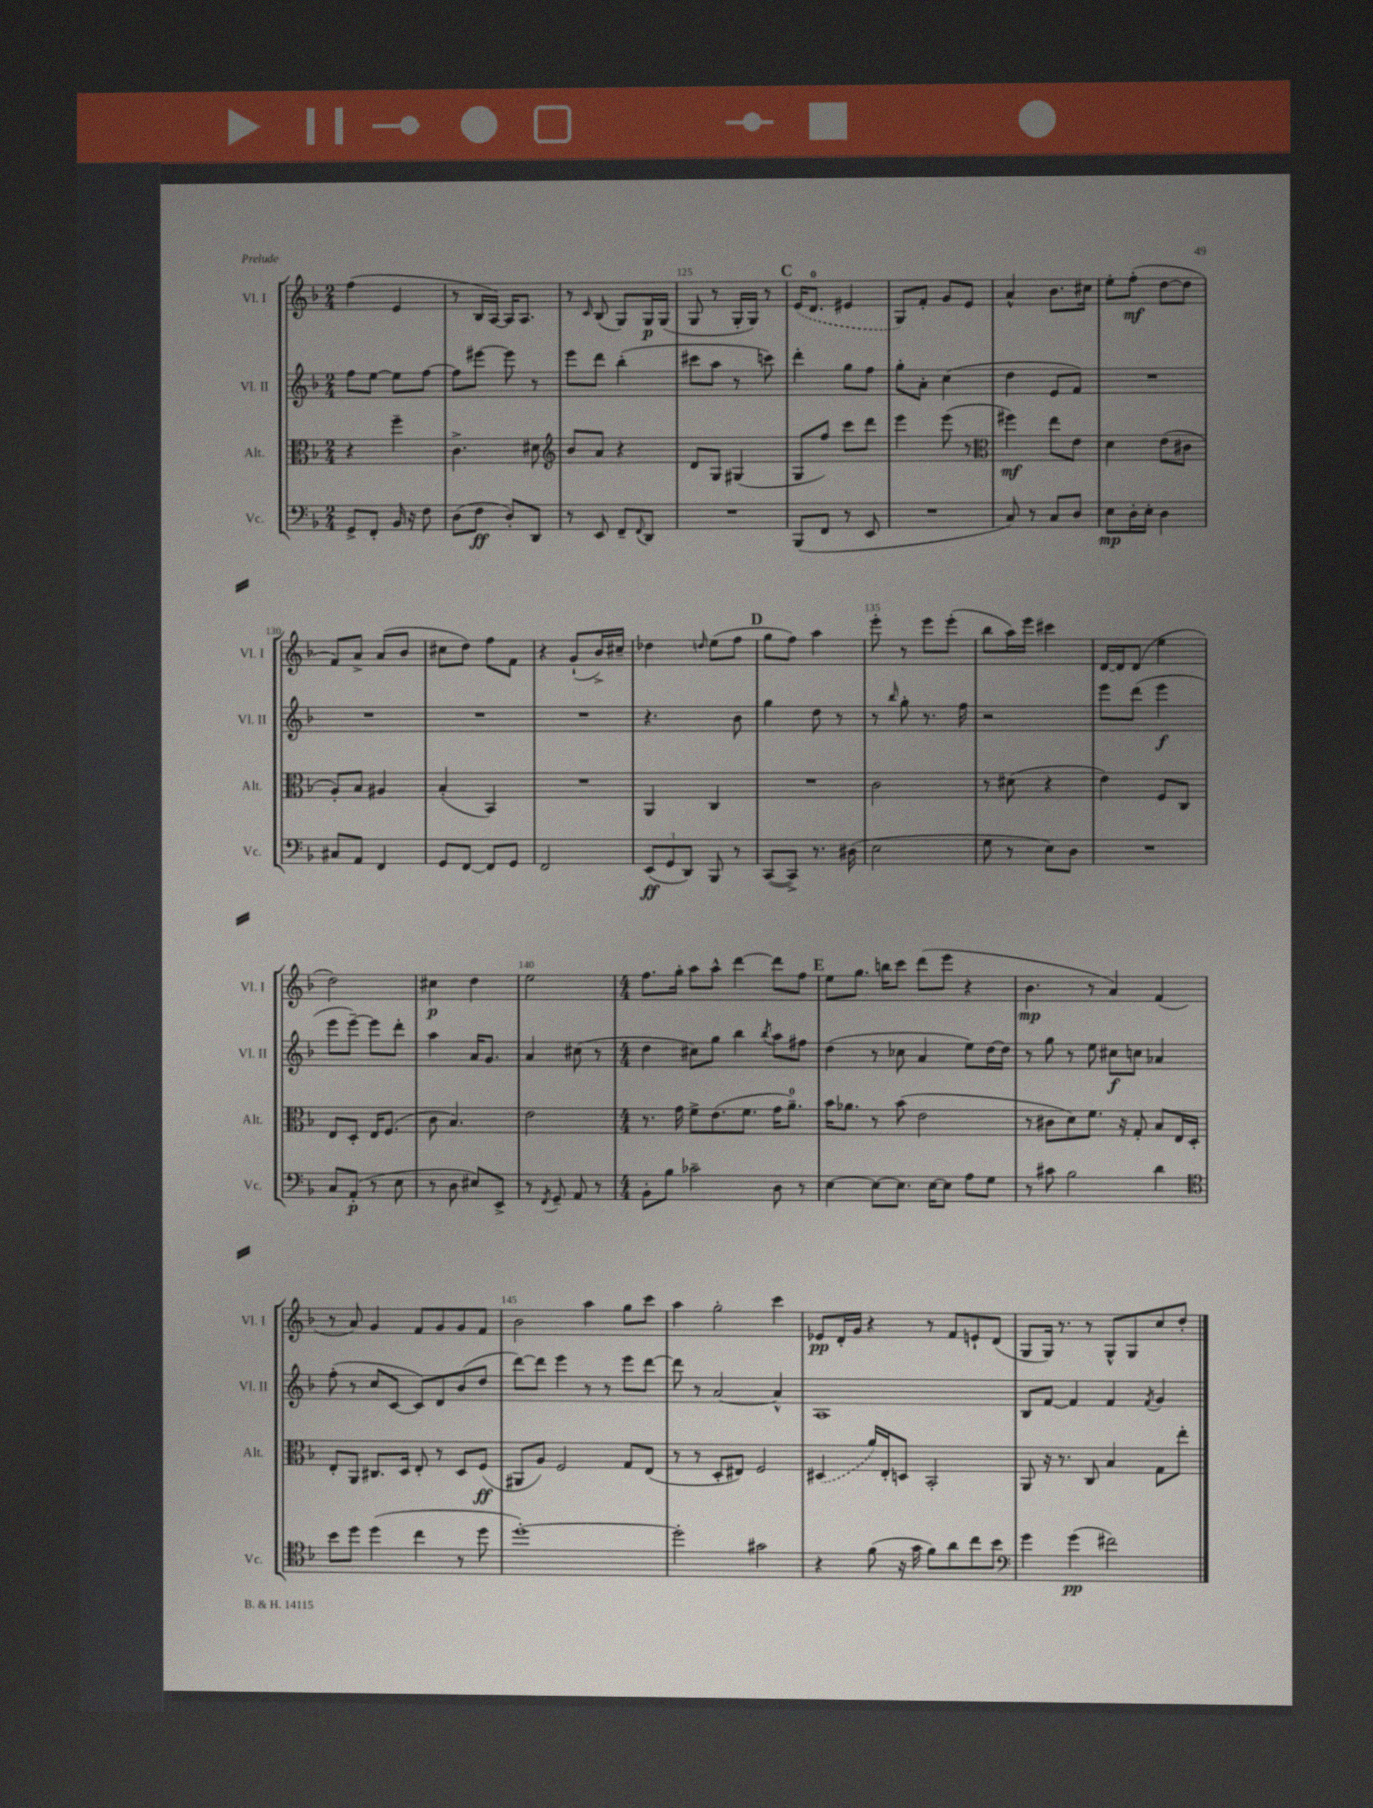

**kern	**dynam	**kern	**dynam	**kern	**dynam	**kern	**dynam
*part4	*part4	*part3	*part3	*part2	*part2	*part1	*part1
*staff4	*staff4	*staff3	*staff3	*staff2	*staff2	*staff1	*staff1
*I"Vc.	*	*I"Alt.	*	*I"Vl. II	*	*I"Vl. I	*
*I'Vc.	*	*I'Alt.	*	*I'Vl. II	*	*I'Vl. I	*
*clefF4	*	*clefC3	*	*clefG2	*	*clefG2	*
*k[b-]	*	*k[b-]	*	*k[b-]	*	*k[b-]	*
*M2/4	*	*M2/4	*	*M2/4	*	*M2/4	*
=122	=122	=122	=122	=122	=122	=122	=122
8GG^/L	.	4r	.	8ff\L	.	(4ff\	.
8FF'/J	.	.	.	[8ee\J	.	.	.
16BB-/	.	4ff~\	.	8ee\L]	.	4e/	.
16r	.	.	.	.	.	.	.
8F\	.	.	.	[8ff\J	.	.	.
=123	=123	=123	=123	=123	=123	=123	=123
(8D\L	.	4.c^\	.	8ff\L]	.	8r	.
8F\J	ff	.	.	[8eee#X\J	.	16B-/LL	.
.	.	.	.	.	.	[16A/JJ)	.
8D'/L)	.	.	.	8eee#\]	.	16A/KL]	.
.	.	.	.	.	.	8.A/J	.
8DD/J	.	8d#X\	.	8r	.	.	.
=124	=124	=124	=124	=124	=124	=124	=124
*	*	*clefG2	*	*	*	*	*
8r	.	8b-/L	.	8eee\L	.	8r	.
.	.	.	.	.	.	16qqc/	.
8EE/	.	8a/J	.	8ddd\J	.	(8B-/	.
8FF~/L	.	4r	.	(4bb-'\	.	8G/L)	.
8qqFF/	.	.	.	.	.	.	.
8DD/J	.	.	.	.	.	16G/L	p
.	.	.	.	.	.	(16G/JJ	.
=125	=125	=125	=125	=125	=125	=125	=125
2r	.	8d/L	.	8ccc#X\L	.	8G/	.
.	.	8G/J	.	8aa\J	.	8r	.
.	.	(4G#X/	.	8r	.	16G'/LL	.
.	.	.	.	.	.	16G/JJ)	.
.	.	.	.	8cccn\)	.	8r	.
!!LO:REH:place=s1:t=C
=126	=126	=126	=126	=126	=126	=126	=126
(8BBB-/L	.	8G/L	.	4ddd'\	.	(16e/KL	.
.	.	.	.	.	.	8.d/J	.
8FF/J	.	8ff/J)	.	.	.	.	.
8r	.	8ccc\L	.	8gg\L	.	4e#X/	.
8EE/	.	8ddd\J	.	8ff\J	.	.	.
=127	=127	=127	=127	=127	=127	=127	=127
2r	.	4eee\	.	8gg'\L	.	8G/L)	.
.	.	.	.	8a'\J	.	8f'/J	.
.	.	(8eee\	.	(4cc\	.	8g/L	.
.	.	8r	.	.	.	8e/J	.
=128	=128	=128	=128	=128	=128	=128	=128
*	*	*clefC3	*	*	*	*	*
8C/)	.	4ff#X\)	mf	4dd\	.	4a^^/	.
8r	.	.	.	.	.	.	.
8C/L	.	8ee\L	.	8e/L	.	8.b-\L	.
8D/J	.	8e\J	.	8f/J)	.	.	.
.	.	.	.	.	.	16cc#X\Jk	.
=129	=129	=129	=129	=129	=129	=129	=129
8E\L	mp	4d\	.	2r	.	8ee'\L	.
16D'\L	.	.	.	.	.	(8ff'\J	mf
16E'\JJ	.	.	.	.	.	.	.
4D\	.	(8e\L	.	.	.	[8dd\L	.
.	.	8c#X\J	.	.	.	8dd\J]	.
!!LO:LB:g=z
=130	=130	=130	=130	=130	=130	=130	=130
8C#X/L	.	8A'/L)	.	2r	.	8f/L)	.
8AA/J	.	8B-/J	.	.	.	8a^/J	.
4FF/	.	4A#X/	.	.	.	(8a/L	.
.	.	.	.	.	.	8b-/J	.
=131	=131	=131	=131	=131	=131	=131	=131
8GG/L	.	(4B-'/	.	2r	.	8cc#X\L	.
[8FF/J	.	.	.	.	.	8dd\J)	.
8FF/L]	.	4BB-/)	.	.	.	8ff\L	.
8GG/J	.	.	.	.	.	8f\J	.
=132	=132	=132	=132	=132	=132	=132	=132
2FF/	.	2r	.	2r	.	4r	.
.	.	.	.	.	.	(8g`/L	.
.	.	.	.	.	.	16b-^/L)	.
.	.	.	.	.	.	16cc#X~/JJ	.
=133	=133	=133	=133	=133	=133	=133	=133
(12EE/L	ff	4AA/	.	4.r	.	4dd-X\	.
12GG/	.	.	.	.	.	.	.
12DD/J)	.	.	.	.	.	.	.
.	.	.	.	.	.	16qqddn/	.
8BBB-/	.	4C/	.	.	.	(8ee\L	.
8r	.	.	.	8b-\	.	8ff\J	.
!!LO:REH:place=s1:t=D
=134	=134	=134	=134	=134	=134	=134	=134
([8CC/L	.	2r	.	4gg\	.	8gg\L	.
8CC^/J])	.	.	.	.	.	8ff\J)	.
8.r	.	.	.	8dd\	.	4aa\	.
.	.	.	.	8r	.	.	.
(16D#X\	.	.	.	.	.	.	.
=135	=135	=135	=135	=135	=135	=135	=135
2E\	.	2c\	.	8r	.	8eee'\	.
.	.	.	.	16qqbb-/	.	.	.
.	.	.	.	8gg'\	.	8r	.
.	.	.	.	8.r	.	8eee\L	.
.	.	.	.	.	.	(8eee'\J	.
.	.	.	.	16ff\	.	.	.
=136	=136	=136	=136	=136	=136	=136	=136
8G\	.	8r	.	2r	.	8bb-\L	.
8r	.	(8d#X\	.	.	.	16aa\L)	.
.	.	.	.	.	.	16eee\JJ	.
8E\L)	.	4r	.	.	.	4ccc#X\	.
8D\J	.	.	.	.	.	.	.
=137	=137	=137	=137	=137	=137	=137	=137
2r	.	4e\)	.	8eee\L	.	[16d/LL	.
.	.	.	.	.	.	16d/J]	.
.	.	.	.	(8ddd\J	.	(8d/J	.
.	.	8F/L	.	4eee\	f	4ee\	.
.	.	8C/J	.	.	.	.	.
!!LO:LB:g=z
=138	=138	=138	=138	=138	=138	=138	=138
8C/L	.	8E/L	.	8eee\L	.	2dd\)	.
(8AA'/J	p	8D'/J	.	[8eee~\J)	.	.	.
8r	.	16E/KL	.	8eee\L]	.	.	.
.	.	(8.F/J	.	.	.	.	.
8E\	.	.	.	8ddd'\J	.	.	.
=139	=139	=139	=139	=139	=139	=139	=139
8r	.	8c\	.	4aa\	.	4cc#X\	p
8D\	.	4.B-/)	.	.	.	.	.
8E#X/L)	.	.	.	16a/KL	.	4dd\	.
.	.	.	.	8.g/J	.	.	.
8EE^/J	.	.	.	.	.	.	.
=140	=140	=140	=140	=140	=140	=140	=140
8r	.	2e\	.	4a/	.	2ee\	.
8qFF/	.	.	.	.	.	.	.
8GG~/	.	.	.	.	.	.	.
8AA/	.	.	.	(8cc#X\	.	.	.
8r	.	.	.	8r	.	.	.
=141	=141	=141	=141	=141	=141	=141	=141
*M4/4	*	*M4/4	*	*M4/4	*	*M4/4	*
8BB-'\L	.	8.r	.	4dd\	.	8.ff\L	.
8B-\J	.	.	.	.	.	.	.
.	.	16g\	.	.	.	16gg'\Jk	.
2c-X~\	.	8f^\L	.	8cc#X\L)	.	8aa\L	.
.	.	(8.e\	.	8gg\J	.	8aa^^\J	.
.	.	.	.	4bb-\	.	[4ddd\	.
.	.	8.f\J	.	.	.	.	.
.	.	.	.	8qbb-/	.	.	.
8D\	.	16g\KL	.	8aa\L	.	8ddd\L]	.
.	.	8.a~\J)	.	.	.	.	.
8r	.	.	.	8ff#X\J	.	8ff\J	.
!!LO:REH:place=s1:t=E
=142	=142	=142	=142	=142	=142	=142	=142
[4E\	.	16b-\KL	.	(4dd\	.	8ee\L	.
.	.	8.a-X\J	.	.	.	.	.
.	.	.	.	.	.	8.gg\J	.
8E\L_	.	8r	.	8r	.	.	.
.	.	.	.	.	.	16bbn\KL	.
8.E\J]	.	(8b-\	.	8cc-X\	.	8ccc\J	.
.	.	2e\	.	4a/	.	(8ddd\L	.
[16E\KL	.	.	.	.	.	.	.
8E\J]	.	.	.	.	.	8eee\J	.
8A\L	.	.	.	8ee\L)	.	4r	.
8G\J	.	.	.	[16dd\L	.	.	.
.	.	.	.	16dd\JJ]	.	.	.
=143	=143	=143	=143	=143	=143	=143	=143
8r	.	8r	.	8r	.	4.b-\	mp
8c#X\	.	8c#X\L	.	8gg\	.	.	.
2B-\	.	8d\)	.	8r	.	.	.
.	.	8.f\J	.	8ee\	.	8r	.
.	.	.	.	8cc#X\L	f	4a/)	.
.	.	16r	.	.	.	.	.
.	.	8G'/	.	8ccn\J	.	.	.
4d\	.	8B-/L	.	4a-X/	.	(4f/	.
.	.	16E/L	.	.	.	.	.
.	.	16D'/JJ	.	.	.	.	.
!!LO:LB:g=z
=144	=144	=144	=144	=144	=144	=144	=144
*clefC4	*	*	*	*	*	*	*
8b-\L	.	8E'/L	.	(8ff'\	.	8r	.
8dd\J	.	8AA/J	.	8r	.	8a/)	.
(4dd\	.	8.C#X/L	.	8cc/L	.	4g/	.
.	.	.	.	[8c/J	.	.	.
.	.	16D/Jk	.	.	.	.	.
4cc\	.	8E'/	.	8c/L])	.	8f/L	.
.	.	8r	.	8d/	.	8g/	.
8r	.	8D/L	.	(8b-/	.	8g/	.
8dd\	.	(8F/J	ff	8dd/J	.	8f/J	.
=145	=145	=145	=145	=145	=145	=145	=145
[1dd')	.	8AA#X/L	.	[8ddd\L)	.	2b-\	.
.	.	8A/J)	.	8ddd\J]	.	.	.
.	.	2F/	.	4eee\	.	.	.
.	.	.	.	8r	.	4aa\	.
.	.	.	.	8r	.	.	.
.	.	8G/L	.	8eee\L	.	8gg\L	.
.	.	(8E/J	.	[8ddd\J	.	8ccc\J	.
=146	=146	=146	=146	=146	=146	=146	=146
2dd'\]	.	8r	.	8ddd\]	.	4aa\	.
.	.	8r	.	8r	.	.	.
.	.	8D'/L	.	[2a/	.	2gg'\	.
.	.	8E#X/J)	.	.	.	.	.
2g#X\	.	2F/	.	.	.	.	.
.	.	.	.	4a^^/]	.	4ccc\	.
=147	=147	=147	=147	=147	=147	=147	=147
4r	.	(4D#X/	.	1A	.	8e-X/L	pp
.	.	.	.	.	.	16d'/L	.
.	.	.	.	.	.	16g/JJ	.
(8f\	.	16a/LL)	.	.	.	4r	.
.	.	16E'/J	.	.	.	.	.
16r	.	8Dn/J	.	.	.	.	.
16g\	.	.	.	.	.	.	.
8f\L)	.	2BB-'/	.	.	.	8r	.
8a\	.	.	.	.	.	8f/L	.
8cc\	.	.	.	.	.	8en`/	.
8b-\J	.	.	.	.	.	(8d/J	.
=148	=148	=148	=148	=148	=148	=148	=148
*clefF4	*	*	*	*	*	*	*
4g\	.	8AA/	.	8B-/L	.	8G/L	.
.	.	16r	.	[8f/J	.	16G/Jk)	.
.	.	8.r	.	.	.	8.r	.
(4g\	pp	.	.	4f/]	.	.	.
.	.	8C/	.	.	.	8r	.
2f#X\)	.	4B-/	.	4f/	.	8G^^/L	.
.	.	.	.	.	.	8G/	.
.	.	.	.	8qf/	.	.	.
.	.	8G\L	.	4g/	.	8cc/	.
.	.	8ee'\J	.	.	.	8dd'/J	.
==	==	==	==	==	==	==	==
*-	*-	*-	*-	*-	*-	*-	*-
